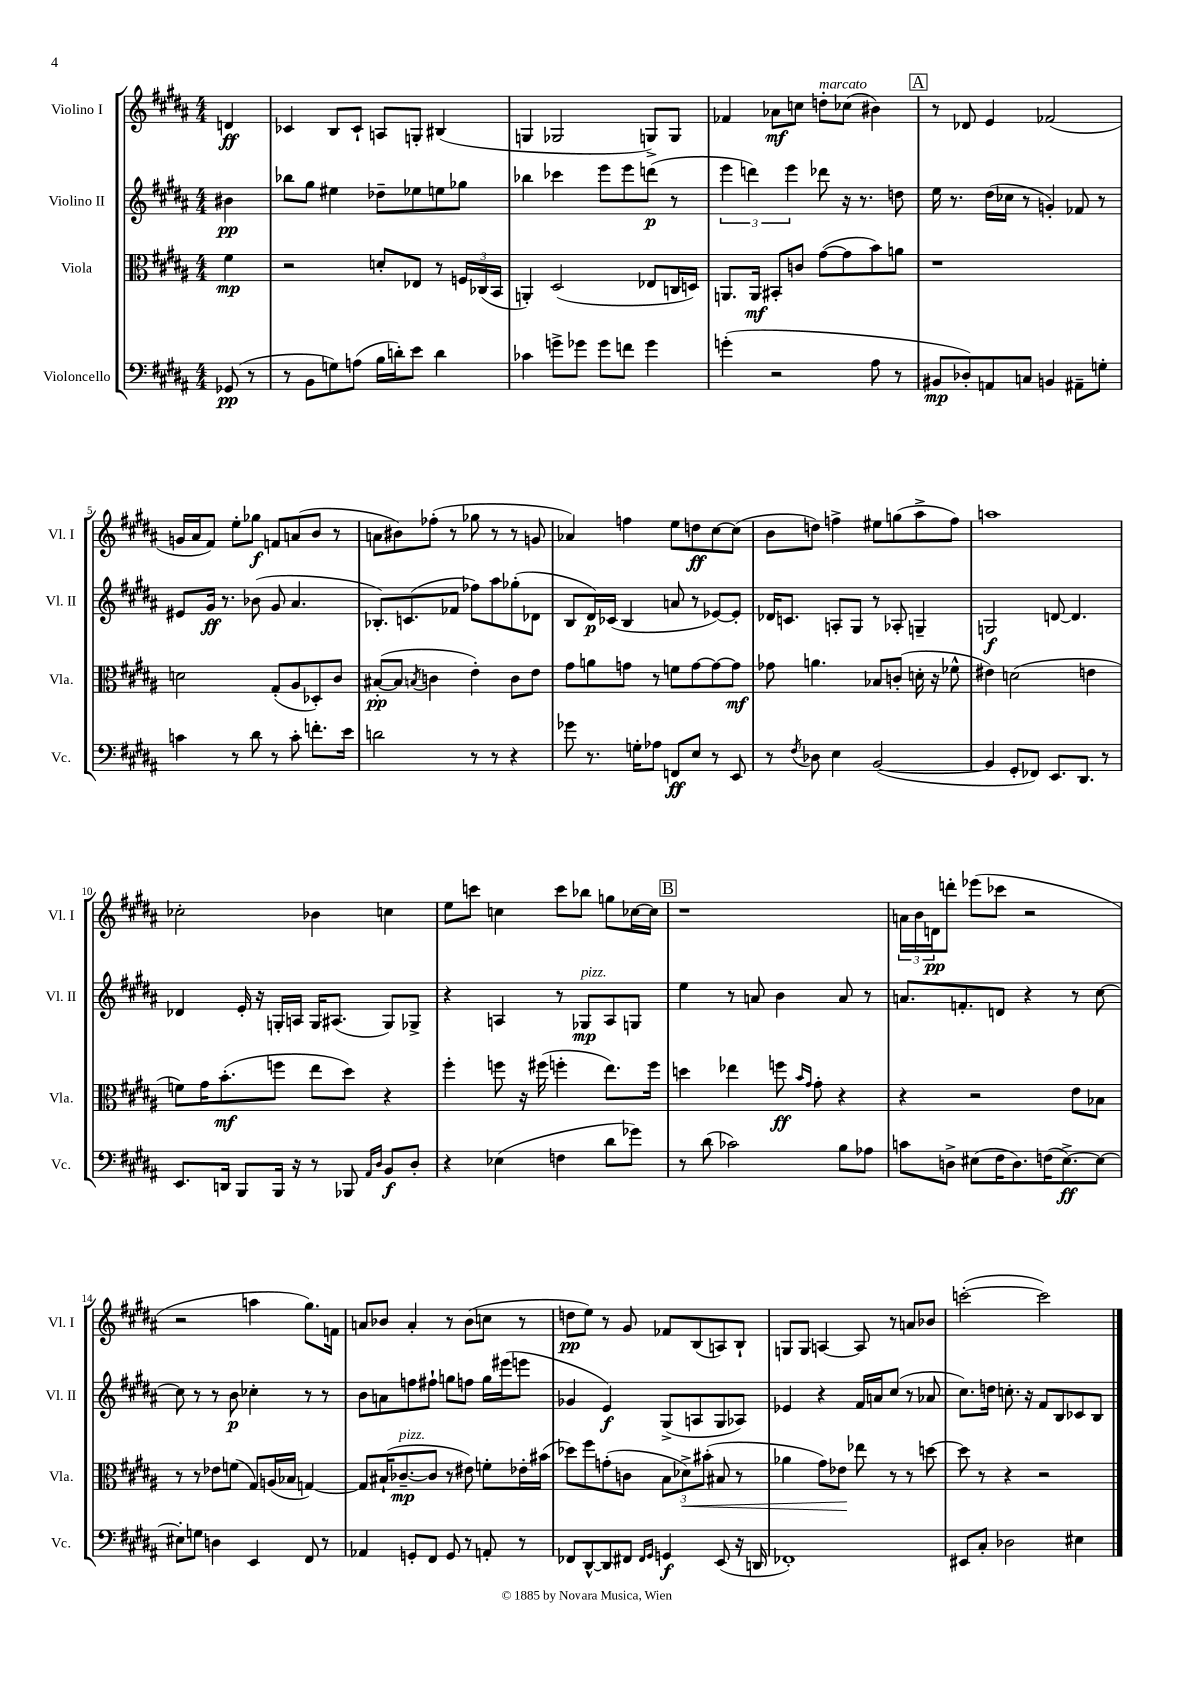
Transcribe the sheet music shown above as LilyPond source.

<<
\new StaffGroup <<
\new Staff = "s0" \with { instrumentName = "Violino I" shortInstrumentName = "Vl. I" } {
    \clef treble \key b \major \numericTimeSignature \time 4/4 \partial 4
    d'4\ff |
    ces'4 b8 ces'8-! a8 g8-. bis4( |
    g4 ges2 g8->) g8 |
    fes'4 aes'8\mf c''8 d''8-.^\markup { \italic "marcato" } ces''8( bis'4) |
    \mark \markup { \box "A" } r8 des'8 e'4 fes'2( |
    g'16 ais'16 fis'8) e''8-. ges''8\f f'8 a'8( b'8 r8 |
    a'8 bis'8) fes''8-.( r8 ges''8 r8 r8 g'8 |
    aes'4) f''4 e''8 d''8\ff cis''8~ cis''8( |
    b'8 d''8) f''4-> eis''8 g''8( ais''8-> f''8) |
    a''1 |
    ces''2-. bes'4 c''4 |
    e''8 c'''8 c''4 c'''8 bes''8 g''8 ces''16~ ces''16 |
    \mark \markup { \box "B" } r1 |
    \tuplet 3/2 { a'16 b'16 d'16\pp } d'''8-. ees'''8( ces'''8 r2 |
    r2 a''4 gis''8.) f'16 |
    a'8 bes'8 a'4-. r8 bes'8( c''8 r8 |
    d''8\pp e''8) r8 gis'8 fes'8 b8( a8) b8-! |
    g8 g8 a4~ a8 r8 a'8 bes'8 |
    c'''2~-.( c'''2) \bar "|." |
}
\new Staff = "s1" \with { instrumentName = "Violino II" shortInstrumentName = "Vl. II" } {
    \clef treble \key b \major \numericTimeSignature \time 4/4 \partial 4
    bis'4\pp |
    bes''8 gis''8 eis''4 des''8-- ees''8 e''8 ges''8 |
    bes''4 ces'''4 e'''8 e'''8 d'''8\p( r8 |
    \tuplet 3/2 { e'''4 d'''4) e'''4 } des'''8 r16 r8. d''8 |
    \mark \markup { \box "A" } e''16 r8. dis''16( ces''16 r8 g'4-.) fes'8 r8 |
    eis'8 gis'16\ff r8. bes'8( gis'8 ais'4. |
    bes8.-.) c'8.( fes'8 fes''8) ais''8 ges''8-.( des'8 |
    b8 dis'16\p) ces'16( b4 a'8 r8 ees'8~) ees'8-. |
    des'16 c'8. a8-. gis8 r8 aes8-. g4-- |
    g2\f d'8~ d'4. |
    des'4 e'16-. r16 g16-. a16 g16 ais8.( g8) ges8-> |
    r4 a4 r8 ges8\mp^\markup { \italic "pizz." } a8 g8 |
    \mark \markup { \box "B" } e''4 r8 a'8 b'4 a'8 r8 |
    a'8. f'8.-. d'8 r4 r8 cis''8~ |
    cis''8 r8 r8 b'8\p ces''4-. r8 r8 |
    b'8 a'8 f''8 fis''8-! g''8 f''8 g''16 eis'''16( e'''8 |
    ges'4 e'4\f) gis8->( a8 gis8 aes8) |
    ees'4 r4 fis'16 a'16 cis''8( r8 aes'8 |
    cis''8.) d''16 c''8.-. r16 fis'8 b8 ces'8 b8 \bar "|." |
}
\new Staff = "s2" \with { instrumentName = "Viola" shortInstrumentName = "Vla." } {
    \clef alto \key b \major \numericTimeSignature \time 4/4 \partial 4
    fis'4\mp |
    r2 d'8-. ees8 r8 \tuplet 3/2 { f16 ces16( b,16 } |
    a,4-.) dis2( ees8 c16 d16) |
    a,8. a,16\mf bis,8-. c'8 gis'8~( gis'8 b'8) a'8 |
    \mark \markup { \box "A" } r1 |
    d'2 gis8-.( ais8 des8-.) cis'8 |
    bis8~-.\pp( bis8 \acciaccatura { b8 } c'4 e'4-.) c'8 e'8 |
    gis'8 a'8 g'8 r8 f'8 g'8~ g'8~ g'8\mf |
    ges'8 a'4. bes8 c'8-.( d'16-. r16 fes'8-^ |
    eis'4) d'2( e'4 |
    f'8) gis'16 b'8.-.\mf( f''8 e''8 dis''8) r4 |
    fis''4-. f''8 r16 fis''16( f''4-. e''8.) f''16 |
    \mark \markup { \box "B" } d''4 ees''4 f''8\ff \grace { b'16 gis'16 } gis'8-. r4 |
    r4 r2 e'8 bes8 |
    r8 r8 ees'8 f'8( gis8) a16( bes16 g4~) |
    g8 bis16-!( ces'8.~--\mp^\markup { \italic "pizz." } ces'8 r8 eis'8) f'8-. ees'16-. bis'16( |
    des''8) fis''8 g'8-.( c'8 \tuplet 3/2 { b8 des'8->\<) bis'8-.( } bis8 r8 |
    aes'4 gis'8) ees'8\! ees''8 r8 r8 d''8~ |
    d''8 r8 r4 r2 \bar "|." |
}
\new Staff = "s3" \with { instrumentName = "Violoncello" shortInstrumentName = "Vc." } {
    \clef bass \key b \major \numericTimeSignature \time 4/4 \partial 4
    ges,8\pp( r8 |
    r8 b,8 g8) a8( b16 d'16-.) e'8 d'4 |
    ces'4 g'8-> ges'8 ges'8 f'8 ges'4 |
    g'4-.( r2 ais8 r8 |
    \mark \markup { \box "A" } bis,8\mp des8-.) a,8 c8 b,4 ais,8-- g8-. |
    c'4 r8 dis'8 r8 c'8-. f'8.-. e'16 |
    d'2 r8 r8 r4 |
    ges'8 r8. g16-. aes8 f,8\ff e8 r8 e,8 |
    r8 \acciaccatura { fis8 } des8 e4 b,2~( |
    b,4 gis,8-. fes,8) e,8. dis,8. r8 |
    e,8. d,16 b,,8 b,,16 r16 r8 bes,,8 \grace { ais,16 dis16 } b,8\f dis8-. |
    r4 ees4( f4 dis'8 ges'8) |
    \mark \markup { \box "B" } r8 dis'8( ces'2) b8 aes8 |
    c'8 d8-> eis8( fis16 d8.) f16( eis8.~->\ff) eis8~ |
    eis8-. g8 d4 e,4 fis,8 r8 |
    aes,4 g,8-. fis,8 g,8 r8 a,8-. r8 |
    fes,8 dis,8~-^ dis,8 fis,8 \grace { fis,16 gis,16 } g,4\f e,8( r16 d,16 |
    fes,1-.) |
    eis,8 cis8-. des2 eis4 \bar "|." |
}
>>
>>
